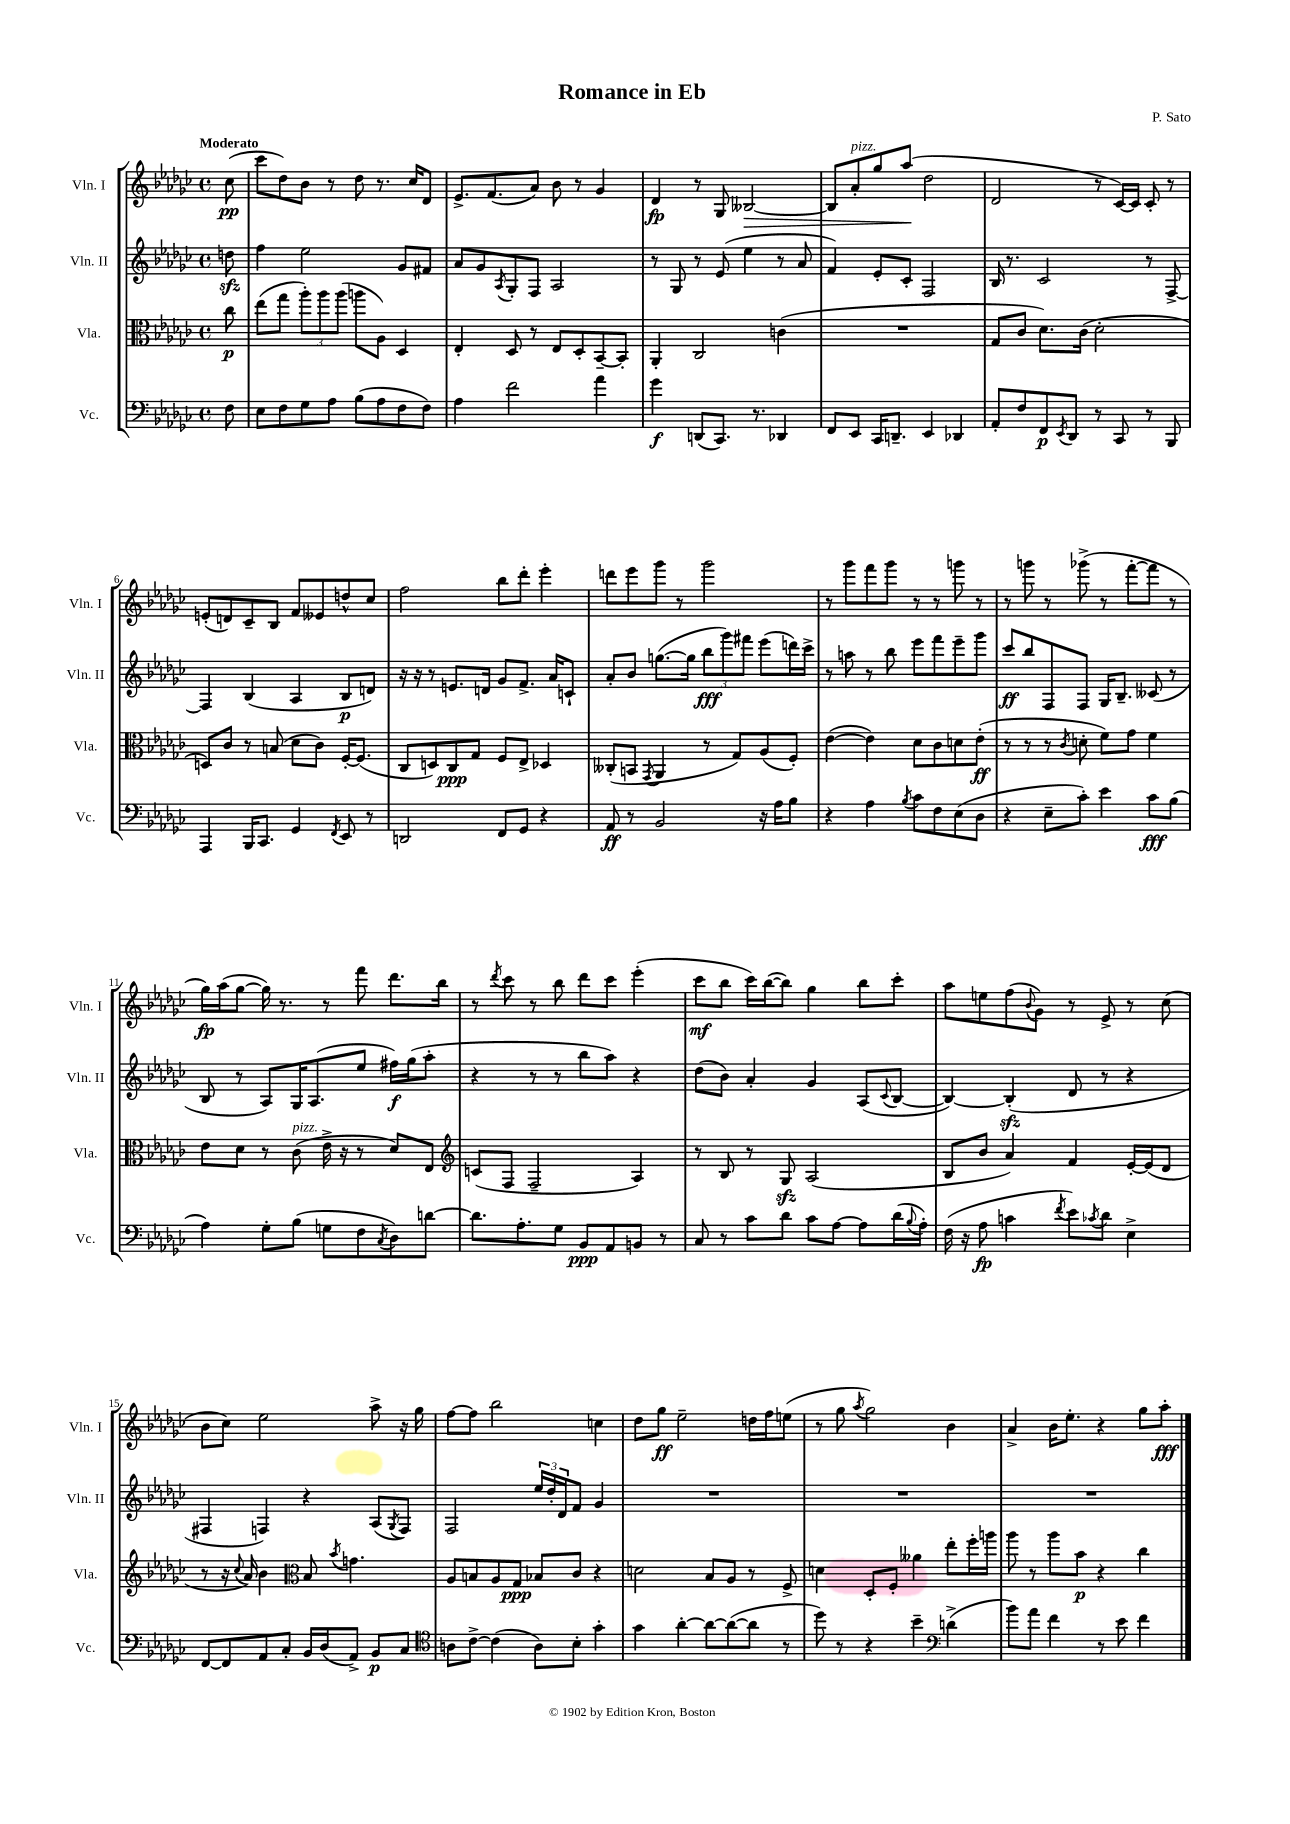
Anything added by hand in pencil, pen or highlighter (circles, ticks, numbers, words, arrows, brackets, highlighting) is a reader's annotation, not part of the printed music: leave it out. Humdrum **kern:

**kern	**dynam	**kern	**dynam	**kern	**dynam	**kern	**dynam
*part4	*part4	*part3	*part3	*part2	*part2	*part1	*part1
*staff4	*staff4	*staff3	*staff3	*staff2	*staff2	*staff1	*staff1
*I"Vc.	*	*I"Vla.	*	*I"Vln. II	*	*I"Vln. I	*
*I'Vc.	*	*I'Vla.	*	*I'Vln. II	*	*I'Vln. I	*
*clefF4	*	*clefC3	*	*clefG2	*	*clefG2	*
*k[b-e-a-d-g-c-]	*	*k[b-e-a-d-g-c-]	*	*k[b-e-a-d-g-c-]	*	*k[b-e-a-d-g-c-]	*
*M4/4	*	*M4/4	*	*M4/4	*	*M4/4	*
*met(c)	*	*met(c)	*	*met(c)	*	*met(c)	*
=	=	=	=	=	=	=	=
!	!	!	!	!	!	!LO:TX:a:B:t=Moderato	!
8F\	.	8cc-\	p	8ddnzz\	.	(8cc-\	pp
=1	=1	=1	=1	=1	=1	=1	=1
8E-\L	.	(8ee-\L	.	4ff\	.	8ccc-\L	.
8F\	.	8gg-\J	.	.	.	8dd-\)	.
8G-\	.	12aa-'\L)	.	2ee-\	.	8b-\J	.
.	.	12aa-\	.	.	.	.	.
8A-\J	.	.	.	.	.	8r	.
.	.	(12aa-\J	.	.	.	.	.
(8B-\L	.	8aan\L	.	.	.	8dd-\	.
8A-\	.	8A-\J)	.	.	.	8.r	.
8F\	.	4D-/	.	8g-/L	.	.	.
.	.	.	.	.	.	16cc-/KL	.
8F\J)	.	.	.	8f#X/J	.	8d-/J	.
=2	=2	=2	=2	=2	=2	=2	=2
4A-\	.	4E-'/	.	8a-/L	.	8.e-^/L	.
.	.	.	.	8g-/	.	.	.
.	.	.	.	.	.	(8.f/	.
.	.	.	.	8qA-/	.	.	.
2f\	.	8D-/	.	8G-'/	.	.	.
.	.	8r	.	8F/J	.	8a-/J)	.
.	.	8E-/L	.	2A-/	.	8b-\	.
.	.	8D-'/	.	.	.	8r	.
4a-\	.	[8BB-~/	.	.	.	4g-/	.
.	.	8BB-'/J]	.	.	.	.	.
=3	=3	=3	=3	=3	=3	=3	=3
4g-\	f	4AA-'/	.	8r	.	4d-/	fp
.	.	.	.	8G-/	.	.	.
(8DDn/L	.	2C-/	.	8r	.	8r	.
8.CC-/J)	.	.	.	(8e-/	.	8G-/	.
!	!	!	!	!	!	!	!LO:HP:b
.	.	.	.	4ee-\	.	[2B--X/	>
8.r	.	.	.	.	.	.	.
4DD-X/	.	(4cn\	.	8r	.	.	.
.	.	.	.	8a-/	.	.	.
=4	=4	=4	=4	=4	=4	=4	=4
8FF/L	.	1r	.	4f/)	.	8B--/L]	.
!	!	!	!	!	!	!LO:TX:a:i:t=pizz.	!
8EE-/J	.	.	.	.	.	8a-'/	.
16CC-/KL	.	.	.	8e-'/L	.	8gg-/	.
8.DDn~/J	.	.	.	.	.	.	.
.	.	.	.	8c-'/J	.	(8aa-/J	.
4EE-/	.	.	.	2F/	.	2dd-\	]
4DD-X/	.	.	.	.	.	.	.
=5	=5	=5	=5	=5	=5	=5	=5
8AA-'/L	.	8G-/L	.	16B-/	.	2d-/	.
.	.	.	.	8.r	.	.	.
8F/	.	8c-/J	.	.	.	.	.
8FF/	p	8.d-\L)	.	2c-/	.	.	.
8qEE-/	.	.	.	.	.	.	.
8DD-/J	.	.	.	.	.	.	.
.	.	(16c-\Jk	.	.	.	.	.
8r	.	2d-'\	.	.	.	8r	.
8CC-/	.	.	.	.	.	[16c-/LL)	.
.	.	.	.	.	.	16c-/JJ]	.
8r	.	.	.	8r	.	8c-'/	.
8BBB-/	.	.	.	[8F^/	.	8r	.
!!LO:LB:g=z
=6	=6	=6	=6	=6	=6	=6	=6
4AAA-/	.	8Dn/L)	.	4F/]	.	(8en'/L	.
.	.	8c-/J	.	.	.	8dn/)	.
16BBB-/KL	.	8r	.	(4B-/	.	8c-~/	.
8.CC-/J	.	.	.	.	.	.	.
.	.	(8Bn/	.	.	.	8B-/J	.
4GG-/	.	8d-\L	.	4A-/	.	8f/L	.
.	.	8c-\J)	.	.	.	8e--X/	.
8qFF/	.	.	.	.	.	.	.
8EE-/	.	[16F'/KL	.	8B-/L	p	8ddn^^/	.
.	.	(8.F/J]	.	.	.	.	.
8r	.	.	.	8dn/J)	.	8cc-/J	.
=7	=7	=7	=7	=7	=7	=7	=7
2DDn/	.	8C-/L	.	16r	.	2ff\	.
.	.	.	.	16r	.	.	.
.	.	8Dn/)	.	8r	.	.	.
.	.	8C-/	ppp	8.en/L	.	.	.
.	.	8G-/J	.	.	.	.	.
.	.	.	.	16dn/Jk	.	.	.
8FF/L	.	8F/L	.	8g-/L	.	8bb-\L	.
8GG-/J	.	8E-^/J	.	8.f^/J	.	8ddd-'\J	.
4r	.	4D-X/	.	.	.	4eee-'\	.
.	.	.	.	16a-/KL	.	.	.
.	.	.	.	8cn`/J	.	.	.
=8	=8	=8	=8	=8	=8	=8	=8
8AA-/	ff	(8C--X'/L	.	8a-'/L	.	8dddn\L	.
8r	.	8BBn/J	.	8b-/J	.	8eee-\	.
.	.	8qGG-/	.	.	.	.	.
2BB-/	.	4AA-/	.	([8.ggn\L	.	8ggg-\J	.
.	.	.	.	.	.	8r	.
.	.	.	.	16gg\Jk]	.	.	.
.	.	8r	.	12bb-\L	fff	2ggg-\	.
.	.	.	.	12ggg-\)	.	.	.
.	.	8G-/L)	.	.	.	.	.
.	.	.	.	12fff#X\J	.	.	.
16r	.	(8A-/	.	(8eee-\L	.	.	.
16A-\KL	.	.	.	.	.	.	.
8B-\J	.	8F'/J)	.	16dddn\L)	.	.	.
.	.	.	.	16ccc-^\JJ	.	.	.
=9	=9	=9	=9	=9	=9	=9	=9
4r	.	([4e-\	.	8r	.	8r	.
.	.	.	.	8aan\	.	8ggg-\L	.
4A-\	.	4e-\])	.	8r	.	8fff\	.
.	.	.	.	8bb-\	.	8ggg-\J	.
8qB-/	.	.	.	.	.	.	.
8c-\L	.	8d-\L	.	8eee-\L	.	8r	.
8F\	.	8c-\	.	8fff\	.	8r	.
(8E-\	.	8dn\	.	8eee-~\	.	8gggn\	.
8D-\J	.	(8e-'\J	ff	8ggg-\J	.	8r	.
=10	=10	=10	=10	=10	=10	=10	=10
4r	.	8r	.	8ccc-/L	ff	8r	.
.	.	8r	.	8bb-/	.	8gggn\	.
8E-~\L	.	8r	.	8F/	.	8r	.
.	.	8qc-/	.	.	.	.	.
8c-'\J)	.	8dn'\	.	8F/J	.	(8ggg-X^\	.
4e-\	.	8f\L)	.	16G-/KL	.	8r	.
.	.	.	.	8.B-~/J	.	.	.
.	.	8g-\J	.	.	.	[8fff'\L	.
8c-\L	fff	4f\	.	(8c--X/	.	8fff\J]	.
(8B-\J	.	.	.	8r	.	8r	.
!!LO:LB:g=z
=11	=11	=11	=11	=11	=11	=11	=11
4A-\)	.	8e-\L	.	8B-/	.	16gg-\LL)	fp
.	.	.	.	.	.	(16aa-\J	.
.	.	8d-\J	.	8r	.	[8gg-\J	.
8G-'\L	.	8r	.	8A-/L)	.	16gg-\])	.
.	.	.	.	.	.	8.r	.
!	!	!LO:TX:a:i:t=pizz.	!	!	!	!	!
(8B-\J	.	(8c-\	.	16G-/K	.	.	.
.	.	.	.	(8.A-/	.	.	.
8Gn\L	.	16e-^\	.	.	.	8r	.
.	.	16r	.	.	.	.	.
8F\	.	8r	.	8ee-/J	.	8fff\	.
8qC-/	.	.	.	.	.	.	.
8D-\)	.	8d-/L)	.	16ff#X\LL)	f	8.ddd-\L	.
.	.	.	.	(16gg-\J	.	.	.
[8dn\J	.	8E-/J	.	8aa-'\J	.	.	.
.	.	.	.	.	.	16bb-\Jk	.
=12	=12	=12	=12	=12	=12	=12	=12
*	*	*clefG2	*	*	*	*	*
8.d\L]	.	(8cn/L	.	4r	.	8r	.
.	.	.	.	.	.	8qddd-/	.
.	.	8F/J	.	.	.	8ccc-\	.
8.A-'\	.	.	.	.	.	.	.
.	.	2F~/	.	8r	.	8r	.
8G-\J	.	.	.	8r	.	8bb-\	.
8BB-/L	ppp	.	.	8bb-\L	.	8ddd-\L	.
8AA-/	.	.	.	8aa-\J)	.	8ccc-\J	.
8BBn/J	.	4A-/)	.	4r	.	(4eee-'\	.
8r	.	.	.	.	.	.	.
=13	=13	=13	=13	=13	=13	=13	=13
8C-/	.	8r	.	(8dd-\L	.	8ccc-\L	mf
8r	.	8B-/	.	8b-\J)	.	8bb-\J	.
8c-\L	.	8r	.	4a-'/	.	16ccc-\LL)	.
.	.	.	.	.	.	([16bb-\J	.
8d-\J	.	8G-zz/	.	.	.	8bb-\J])	.
8c-\L	.	(2A-/	.	4g-/	.	4gg-\	.
[8A-\J	.	.	.	.	.	.	.
8A-\L]	.	.	.	(8A-/L	.	8bb-\L	.
.	.	.	.	8qqc-/	.	.	.
(16d-\L	.	.	.	[8B-/J	.	8ccc-'\J	.
8qqB-/	.	.	.	.	.	.	.
16A-'\JJ)	.	.	.	.	.	.	.
=14	=14	=14	=14	=14	=14	=14	=14
(16F\	.	8B-/L	.	4B-/_)	.	8aa-\L	.
16r	.	.	.	.	.	.	.
8A-\	fp	8b-/J	.	.	.	8een\	.
4cn\	.	4a-/)	.	(4B-zz'/]	.	(8ff\	.
.	.	.	.	.	.	8qqb-/	.
.	.	.	.	.	.	8g-\J)	.
8qf/	.	.	.	.	.	.	.
8e-\L)	.	4f/	.	8d-/	.	8r	.
8qc-X/	.	.	.	.	.	.	.
8d-\J	.	.	.	8r	.	8e-^/	.
4E-^\	.	[16e-'/LL	.	4r	.	8r	.
.	.	(16e-/J]	.	.	.	.	.
.	.	8d-/J	.	.	.	(8cc-\	.
!!LO:LB:g=z
=15	=15	=15	=15	=15	=15	=15	=15
[8FF/L	.	8r	.	4F#X/	.	8b-\L	.
8FF/]	.	16r	.	.	.	8cc-\J)	.
.	.	8qqcc-/	.	.	.	.	.
.	.	16a-/)	.	.	.	.	.
8AA-/	.	4b-\	.	4Fn/)	.	2ee-\	.
8C-'/J	.	.	.	.	.	.	.
*	*	*clefC3	*	*	*	*	*
16BB-/LL	.	8B-/	.	4r	.	.	.
(16D-/J	.	.	.	.	.	.	.
.	.	8qb-/	.	.	.	.	.
8AA-^/J)	.	4.gn\	.	.	.	.	.
8BB-/L	p	.	.	(8A-/L	.	8aa-^\	.
.	.	.	.	8qG-/	.	.	.
8C-/J	.	.	.	8F/J)	.	16r	.
.	.	.	.	.	.	16gg-\	.
=16	=16	=16	=16	=16	=16	=16	=16
*clefC4	*	*	*	*	*	*	*
8An\L	.	8A-/L	.	2F/	.	[8ff\L	.
[8c-^\J	.	8Bn/	.	.	.	8ff\J]	.
(4c-\]	.	8A-/	.	.	.	2bb-\	.
.	.	8G-/J	ppp	.	.	.	.
8A\L)	.	8B-X/L	.	24ee-/LL	.	.	.
.	.	.	.	24dd-'/	.	.	.
.	.	.	.	24d-/J	.	.	.
8B-'\J	.	8c-/J	.	8f/J	.	.	.
4g-'\	.	4r	.	4g-/	.	4ccn\	.
=17	=17	=17	=17	=17	=17	=17	=17
4g-\	.	2dn\	.	1r	.	8dd-\L	.
.	.	.	.	.	.	8gg-\J	ff
[4a-'\	.	.	.	.	.	2ee-~\	.
8a-\L_	.	8B-/L	.	.	.	.	.
(8a-\_	.	8A-/J	.	.	.	.	.
8a-\J]	.	8r	.	.	.	16ddn\LL	.
.	.	.	.	.	.	16ff\J	.
8r	.	8F^/	.	.	.	(8een\J	.
=18	=18	=18	=18	=18	=18	=18	=18
8dd-\)	.	4dn\	.	1r	.	8r	.
8r	.	.	.	.	.	8gg-\	.
.	.	.	.	.	.	8qaa-/	.
4r	.	8D-'/L	.	.	.	2gg-\)	.
.	.	8F'/J	.	.	.	.	.
4b-~\	.	4a--X\	.	.	.	.	.
*clefF4	*	*	*	*	*	*	*
(4dn^\	.	8ee-'\L	.	.	.	4b-\	.
.	.	16ff'\L	.	.	.	.	.
.	.	16aan\JJ	.	.	.	.	.
=19	=19	=19	=19	=19	=19	=19	=19
8b-\L)	.	8aa-\	.	1r	.	4a-^/	.
8a-\J	.	8r	.	.	.	.	.
4f\	.	8aa-\L	.	.	.	16b-\KL	.
.	.	.	.	.	.	8.ee-'\J	.
.	.	8b-\J	p	.	.	.	.
8r	.	4r	.	.	.	4r	.
8e-\	.	.	.	.	.	.	.
4f\	.	4cc-\	.	.	.	8gg-\L	.
.	.	.	.	.	.	8aa-'\J	fff
==	==	==	==	==	==	==	==
*-	*-	*-	*-	*-	*-	*-	*-
